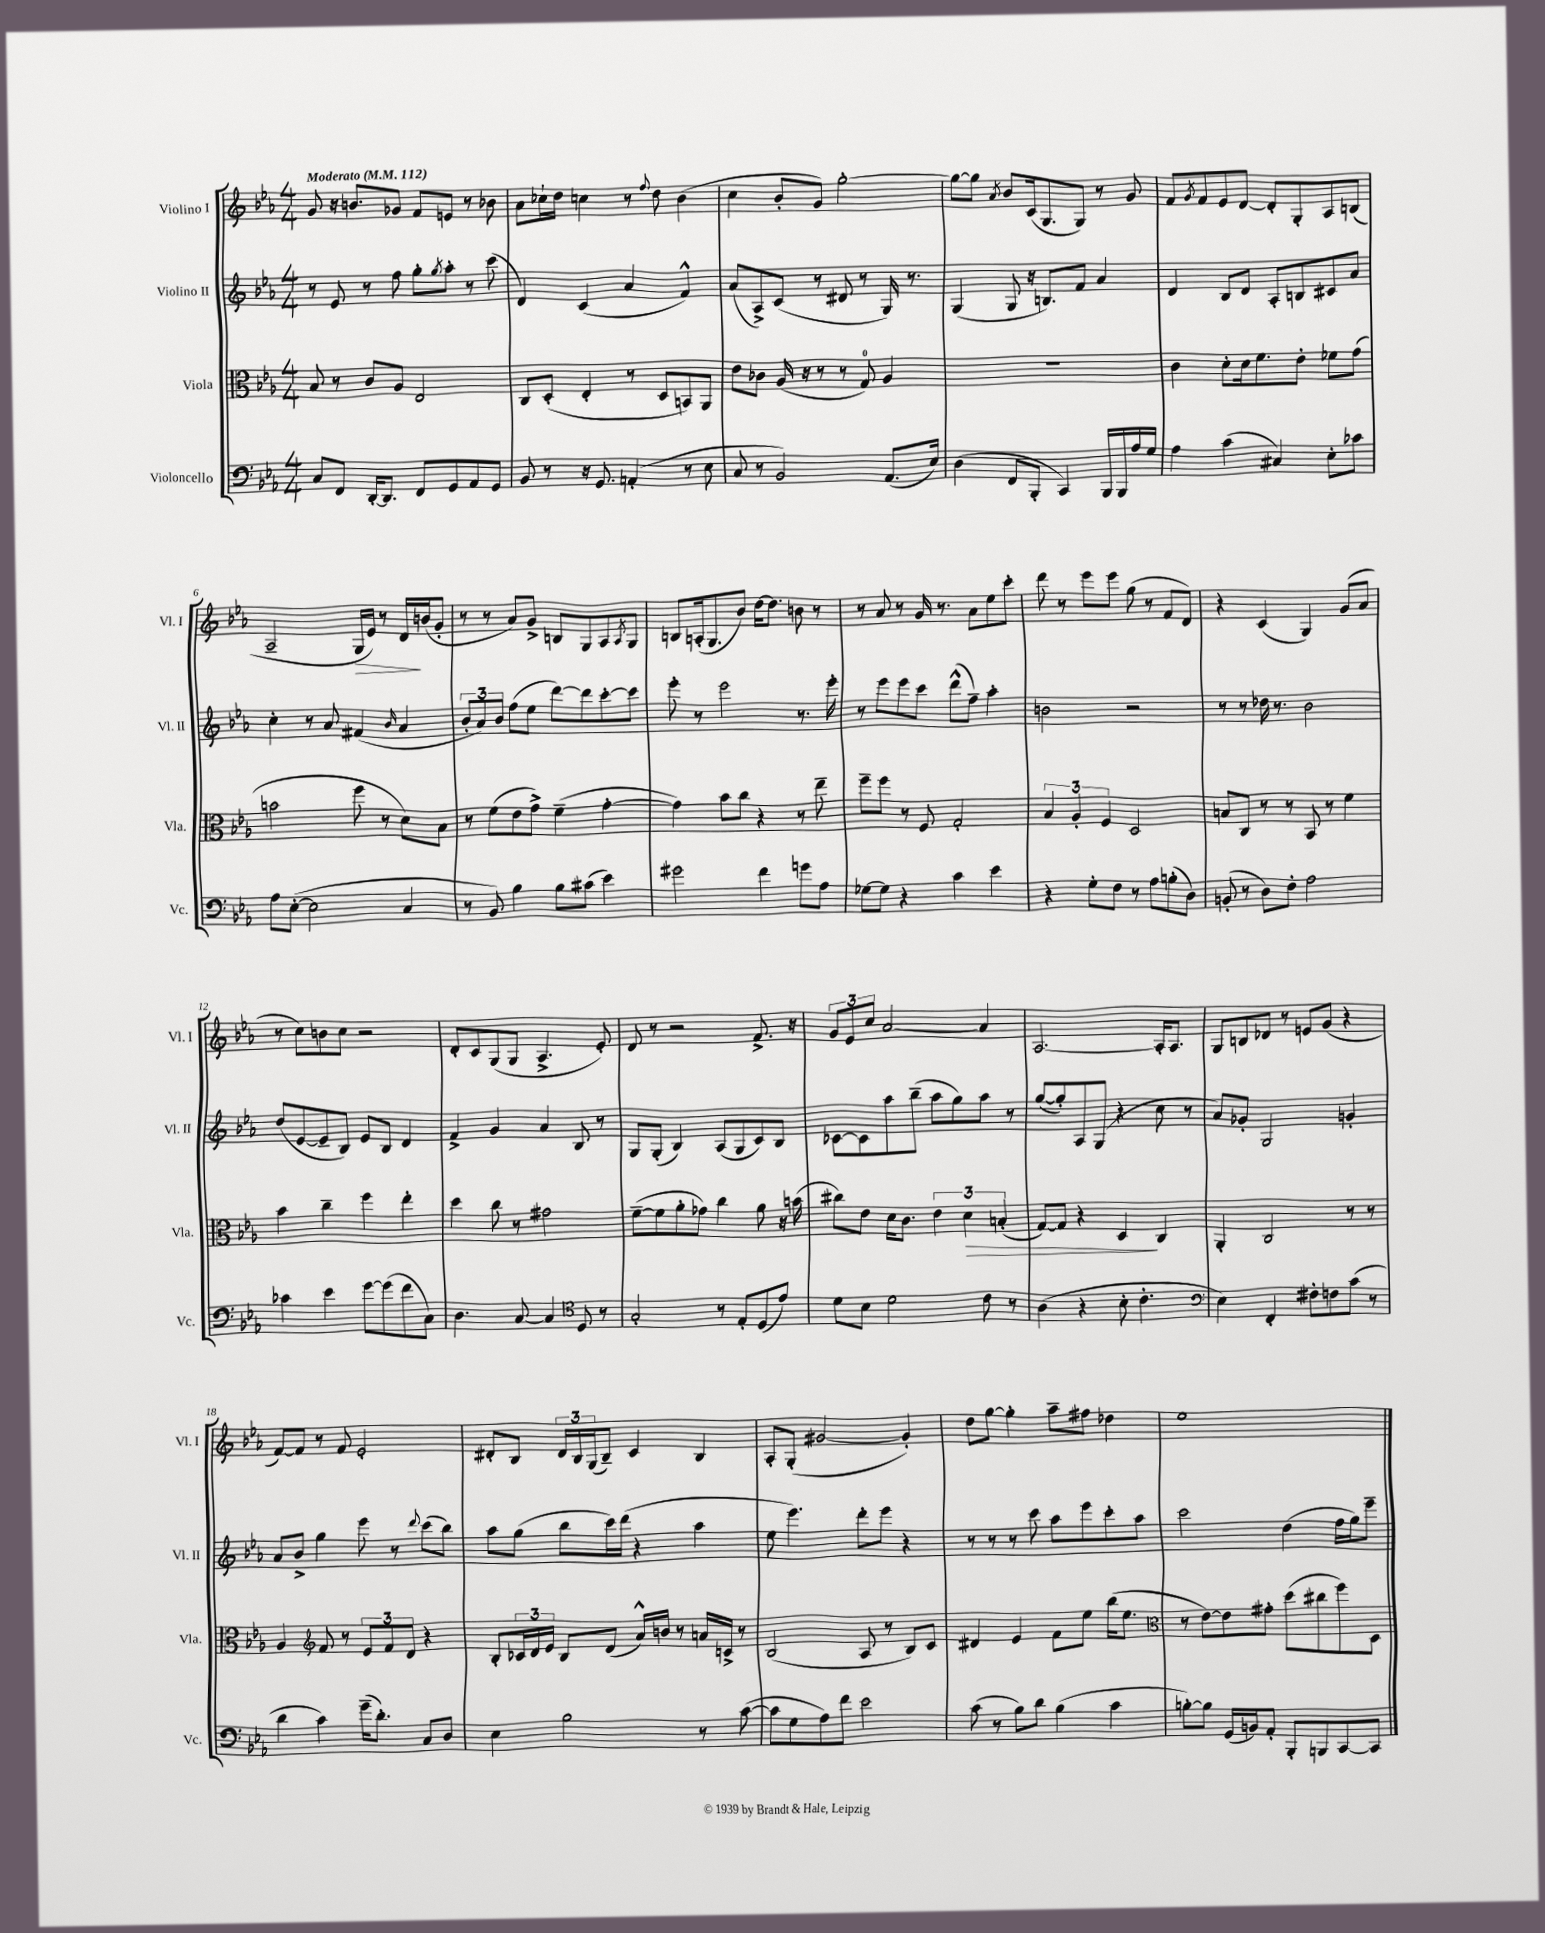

**kern	**kern	**kern	**kern
*staff4	*staff3	*staff2	*staff1
*clefF4	*clefC3	*clefG2	*clefG2
*k[b-e-a-]	*k[b-e-a-]	*k[b-e-a-]	*k[b-e-a-]
*M4/4	*M4/4	*M4/4	*M4/4
*MM112	*MM112	*MM112	*MM112
8C	8B-	8r	8g
8FF	8r	8e-	16r
.	.	.	8.b
[16DD'	8c	8r	.
8.DD]	.	.	.
.	8A-	8ff	8g-
8FF	2E-	8gg'	8f
.	.	8qgg	.
8GG	.	8aa-'	8e
8AA-	.	8r	8r
8GG	.	(8ccc	8b-
=	=	=	=
8BB-	8C	4d)	8a-
8r	(8D'	.	16cc-`
.	.	.	16dd
16r	4E-'	(4c	4cc
8.GG	.	.	.
(4AA'	8r	4a-	8r
.	.	.	8qqff
.	8D	.	8dd
8r	8BB)	4f^^)	(4b-
8E-	8AA-	.	.
=	=	=	=
8C	8e-	(8a-	4cc
8r	8c-	8A-^)	.
2BB-)	(16A-	(8c	8b-'
.	16r	.	.
.	8r	8r	8g)
.	8r	8d#	[2gg'
.	8G)	8r	.
(8.AA-	4A-	16G)	.
.	.	8.r	.
16E-)	.	.	.
=	=	=	=
(4D	1r	(4G	8gg_
.	.	.	8gg]
.	.	.	8qa-
8FF	.	8G	8b-
8BBB-'	.	16r	(16c
.	.	8.B)	8.G
4CC)	.	.	.
.	.	8f	8G)
16BBB-	.	4a-	8r
16BBB-	.	.	.
16A-	.	.	8g
16G	.	.	.
=	=	=	=
4A-	4c	4d	8f
.	.	.	8qg
.	.	.	8f
(4c	8d'	8B-	8e-
.	16d	8d	[8d
.	8.f	.	.
4C#)	.	8A-'	8d']
.	8e-'	8B	8G'
8E-'	8f-	8c#	8A-
8c-	(8g	8a-	(8B
=	=	=	=
8A-	2b	4cc'	2A-~
([8E-'	.	.	.
2E-]	.	8r	.
.	.	8a-	.
.	8ff	(4f#	16G
.	.	.	16e-)
.	8r	.	8r
.	.	16qqb-	.
4C	8d)	4a-	16d
.	.	.	(16b
.	8B-	.	8g'
=	=	=	=
8r	8r	12b-'	8r
.	.	12a-)	.
8BB-)	(8f	.	8r
.	.	12b-	.
4B-	8e-	(8ff	8a-)
.	8g^)	8ee-	8g^
8B-	(4f~	[8ddd)	8B
(8c#	.	8ddd]	8G
4e-)	[4g'	[8ccc'	8A-
.	.	.	8qA-
.	.	8ccc]	8G
=	=	=	=
2g#	4g])	8eee-'	8B
.	.	8r	(16A'
.	.	.	8.G
.	8b-	2eee-	.
.	8cc	.	8b-)
4f	4r	.	[16dd
.	.	.	8.dd]
8g	8r	8.r	8b
8A-	8ee-~	.	8r
.	.	16eee-'	.
=	=	=	=
[8G-	8ff~	8r	8r
8G-]	8ff	8eee-	8a-
4r	8r	8eee-	8r
.	8F	8ccc	16g
.	.	.	8.r
4c	2G'	(8ddd^^	.
.	.	8ff~)	8a-
4e-	.	4aa-'	8ee-
.	.	.	8ccc'
=	=	=	=
4r	6B-	2b	8ddd
.	.	.	8r
.	6A-'	.	.
8G'	.	.	8eee-
.	6F	.	.
8F	.	.	8eee-
8r	2D	2r	(8gg
8A-	.	.	8r
(8B'	.	.	8f
8D)	.	.	8d)
=	=	=	=
(8BB'	8B	8r	4r
8r	8C	8r	.
8D)	8r	16dd-	(4c
.	.	8.r	.
8F'	8r	.	.
2A-	8BB-	2b-	4G)
.	8r	.	.
.	4f	.	(8g
.	.	.	8a-
=	=	=	=
4c-	4b-	(8dd	8r
.	.	[8e-	8cc)
4e-	4cc~	8e-~]	8b
.	.	8B-)	8cc
[8g	4ff	8e-	2r
(8g]	.	8B-	.
8f	4ee-'	4d	.
8C)	.	.	.
=	=	=	=
4.D	4dd	4f^	8d'
.	.	.	8c
.	8cc	4g	(8G
[8C	8r	.	8G
4C]	2g#	4a-	4.A-^
*clefC4	*	*	*
8D	.	8B-	.
8r	.	8r	8e-')
=	=	=	=
2G'	([8f~	8G	8d
.	8f]	(8G'	8r
.	8a-'	4B-)	2r
.	8g-)	.	.
8r	4cc	(8A-	.
8E-'	.	8G	.
(8D	8a-	8c)	8.f^
8e-)	16r	8B-	.
.	(16b	.	16r
=	=	=	=
8d	8cc#)	[8c-	12g
.	.	.	12e-
8B-	8e-	8c-]	.
.	.	.	12cc
2d	16d	8aa-	[2a-
.	8.c	.	.
.	.	(8bb-~	.
.	6e-	8aa-	.
.	.	8gg)	.
.	6d	.	.
8c	.	8aa-	4a-]
.	(6B'	.	.
8r	.	8r	.
=	=	=	=
(4A-	[8G)	([8gg	[2.A-
.	8G]	8gg'])	.
4r	4r	8A-	.
.	.	(8G	.
8B-'	4D	4r	.
4.c'	.	.	.
.	4C	8cc	16A-']
.	.	.	8.A-
.	.	8r	.
=	=	=	=
*clefF4	*	*	*
4E-)	4AA-'	8a-)	8G
.	.	8g-'	8B
4FF'	2C	2G	8d-
.	.	.	8r
8F#'	.	.	8e
8F	.	.	(8g
(8c	8r	4g'	4r
8r	8r	.	.
=	=	=	=
4d	4A-	8a-	[8f)
.	.	8b-^	8f]
*	*clefG2	*	*
4c)	8f	4gg	8r
.	8r	.	8f
(16g~	12e-	8eee-	2e-'
8.d')	.	.	.
.	12f	.	.
.	.	8r	.
.	12d	.	.
.	.	8qqddd	.
8C	4r	(8ccc	.
8D	.	8bb-)	.
=	=	=	=
4E-	8B-'	8aa-	8d#'
.	24c-	(8gg	8B-
.	24d	.	.
.	24e-	.	.
2B-	8B-	8bb-	24d#
.	.	.	24B-
.	.	.	(24G
.	(8d	16ccc)	8B-~)
.	.	(16ddd	.
.	16a-^^)	4r	4c
.	16b	.	.
.	8r	.	.
8r	16a	4aa-	4B-
.	16c^	.	.
([8c	8r	.	.
=	=	=	=
8c]	(2B-	8ee-	8A-'
8G	.	4.eee-)	(8G'
8A-)	.	.	[2g#
8f	.	.	.
2e-	8A-	8ddd'	.
.	8r	8eee-	.
.	8B-)	4r	4g#'])
.	8c	.	.
=	=	=	=
(8c	4d#	8r	8dd
8r	.	8r	[8gg
8B-)	4e-	8r	4gg']
8d	.	8ccc	.
(4B-	8f	8aa-	8aa-~
.	8ee-	8eee-	8ff#
4c	(16bb-	8ccc'	4dd-
.	8.ee-	.	.
.	.	8aa-	.
=	=	=	=
*	*clefC3	*	*
[8B')	8r	2ccc	1ee-
8B]	[8e-)	.	.
(16GG	8e-]	.	.
16BB)	.	.	.
8AA-'	8g#'	.	.
8BBB-'	(8dd	(4dd	.
8BBB	8cc#	.	.
[8CC	8ff)	16ff	.
.	.	16gg)	.
8CC]	8D	8eee-~	.
==	==	==	==
*-	*-	*-	*-
